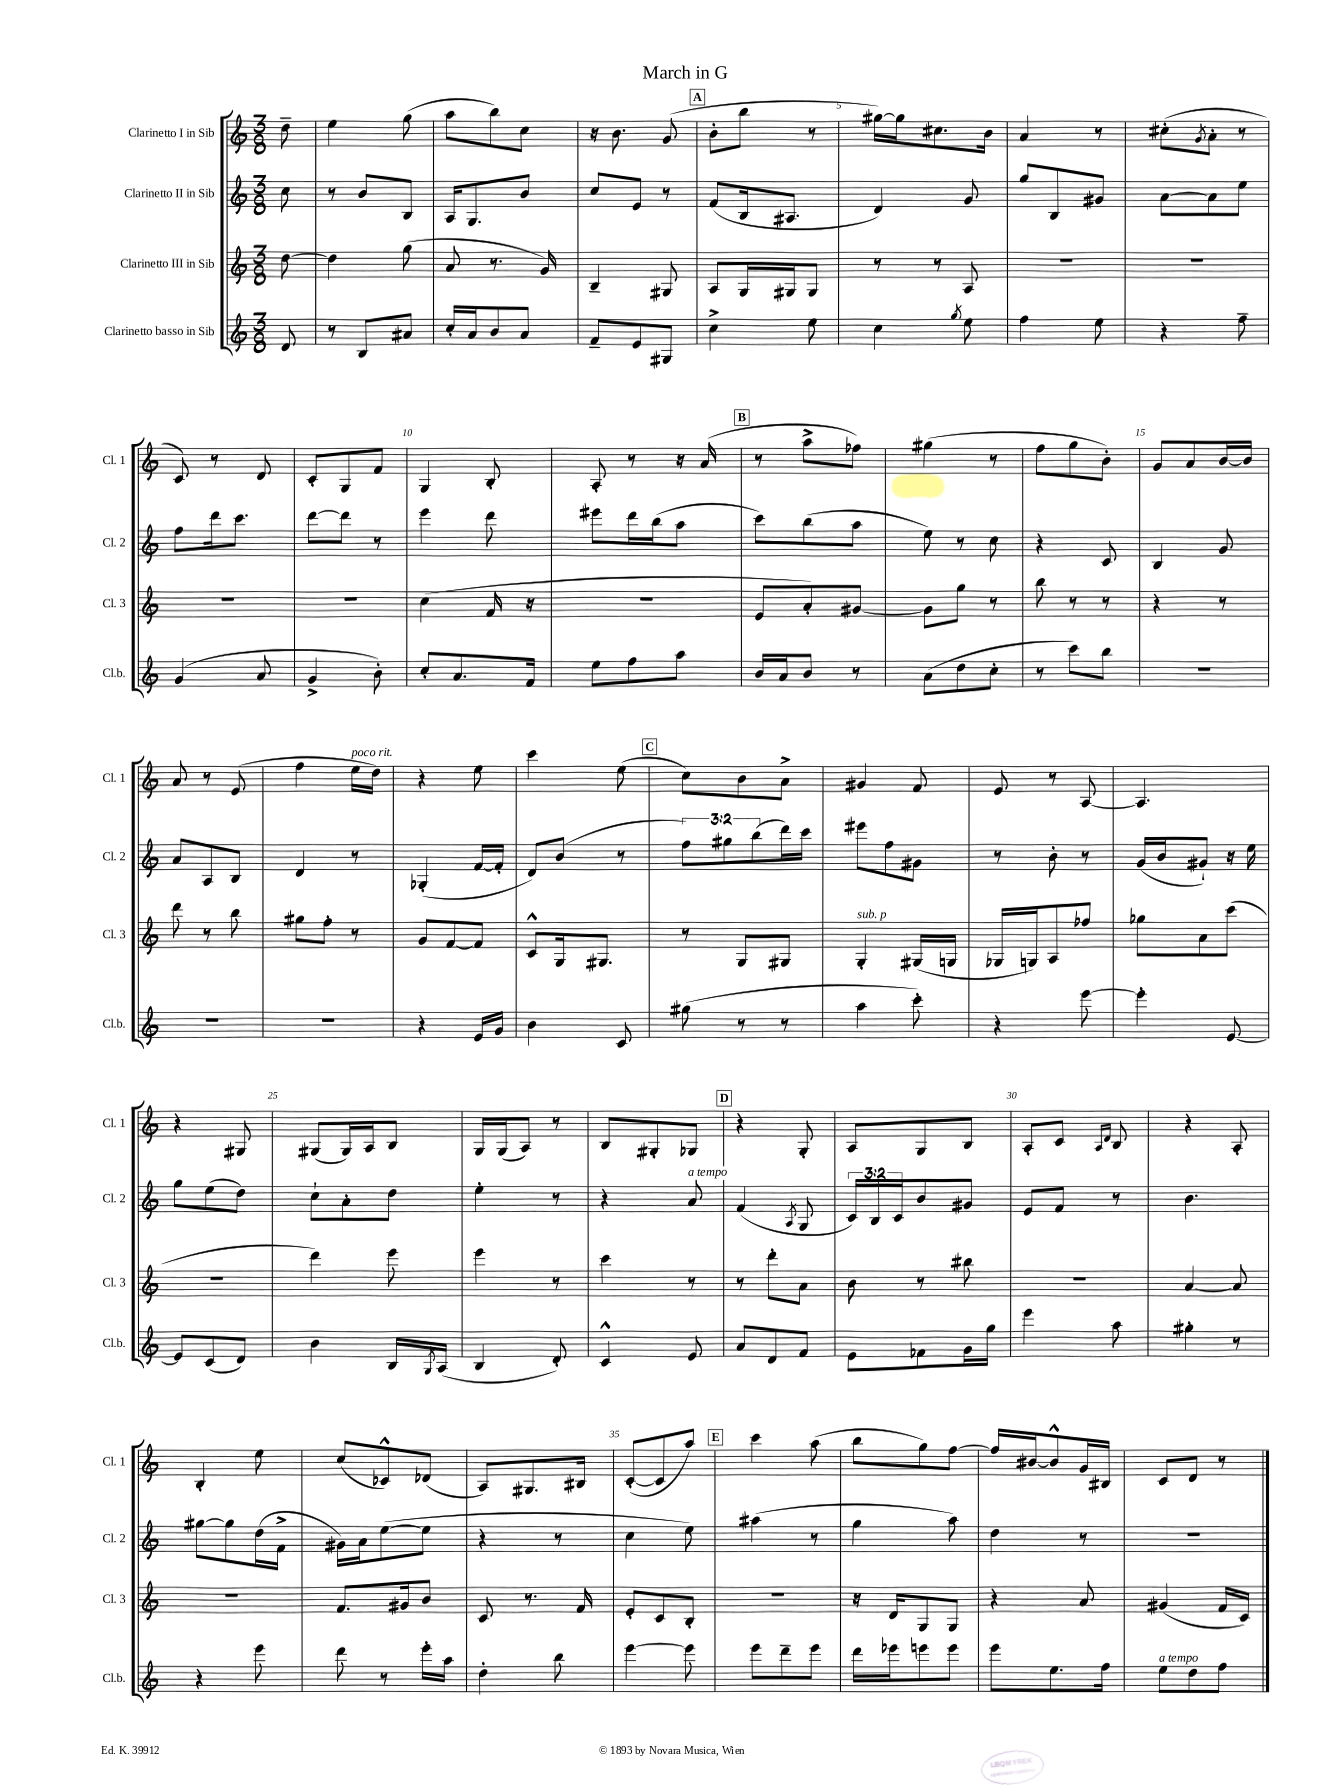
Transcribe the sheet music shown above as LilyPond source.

\header { title = "March in G" }
<<
\new StaffGroup <<
\new Staff = "s0" \with { instrumentName = "Clarinetto I in Sib" shortInstrumentName = "Cl. 1" } {
    \clef treble \key c \major \numericTimeSignature \time 3/8 \partial 8
    d''8-- |
    e''4 g''8( |
    a''8 b''8) c''8 |
    r16 b'8. g'8( |
    \mark \markup { \box "A" } b'8-. b''8 r8 |
    gis''16~) gis''16 cis''8. b'16 |
    a'4 r8 |
    cis''8-.( \acciaccatura { g'8 } a'8-. r8 |
    c'8) r8 d'8 |
    c'8-. g8 f'8 |
    g4 b8-. |
    a8-. r8 r16 a'16( |
    \mark \markup { \box "B" } r8 a''8-> fes''8) |
    gis''4( r8 |
    f''8 g''8 b'8-.) |
    g'8 a'8 b'16~ b'16 |
    a'8 r8 e'8( |
    f''4 e''16^\markup { \italic "poco rit." } d''16) |
    r4 e''8 |
    c'''4 e''8( |
    \mark \markup { \box "C" } c''8) b'8 a'8-> |
    gis'4 f'8 |
    e'8 r8 a8~ |
    a4. |
    r4 gis8 |
    gis8( gis16) a16 b8 |
    g16 g16( a8) r8 |
    b8 gis8-. ges8 |
    \mark \markup { \box "D" } r4 g8-. |
    a8 g8 b8 |
    a8-. c'8 \grace { a16 d'16 } b8 |
    r4 a8-. |
    b4-. e''8 |
    c''8( ces'8-^) des'8( |
    a8) gis8. bis16 |
    c'8~-.( c'8 a''8) |
    \mark \markup { \box "E" } c'''4 a''8( |
    b''8 g''8) f''8~ |
    f''16 bis'16~ bis'8-^ g'16 bis16 |
    c'8 d'8 r8 \bar "|." |
}
\new Staff = "s1" \with { instrumentName = "Clarinetto II in Sib" shortInstrumentName = "Cl. 2" } {
    \clef treble \key c \major \numericTimeSignature \time 3/8 \override Staff.TupletNumber.text = #tuplet-number::calc-fraction-text \partial 8
    c''8 |
    r8 b'8 b8 |
    a16 g8. b'8 |
    c''8 e'8 r8 |
    \mark \markup { \box "A" } f'8( b16 ais8. |
    d'4) g'8 |
    g''8 b8 gis'8 |
    a'8~ a'8 e''8 |
    f''8 d'''16 c'''8. |
    d'''8~ d'''8 r8 |
    e'''4 d'''8 |
    eis'''8 d'''16 b''16( a''8 |
    \mark \markup { \box "B" } c'''8) b''8( a''8 |
    e''8) r8 c''8 |
    r4 c'8 |
    b4 g'8 |
    a'8 a8 b8 |
    d'4 r8 |
    ges4-.( f'16~ f'16-. |
    d'8) b'8( r8 |
    \mark \markup { \box "C" } \tuplet 3/2 { f''8) gis''8 b''8( } d'''16) c'''16 |
    eis'''8 f''8 gis'8 |
    r8 b'8-. r8 |
    g'16( b'16 gis'8-!) r16 e''16 |
    g''8 e''8( d''8) |
    c''8-! a'8-. d''8 |
    e''4-. r8 |
    r4 a'8^\markup { \italic "a tempo" } |
    \mark \markup { \box "D" } f'4( \acciaccatura { a8 } g8 |
    \tuplet 3/2 { c'16) b16 c'16 } b'8 gis'8 |
    e'8 f'8 r8 |
    b'4. |
    gis''8~ gis''8 d''16( f'16-> |
    gis'16) a'16 e''8~( e''8 |
    r4 r8 |
    c''4 e''8) |
    \mark \markup { \box "E" } ais''4( r8 |
    g''4 a''8) |
    d''4 r8 |
    R4. \bar "|." |
}
\new Staff = "s2" \with { instrumentName = "Clarinetto III in Sib" shortInstrumentName = "Cl. 3" } {
    \clef treble \key c \major \numericTimeSignature \time 3/8 \partial 8
    d''8~ |
    d''4 g''8( |
    a'8 r8. g'16) |
    b4-- gis8 |
    \mark \markup { \box "A" } a8 g16 gis16 gis8 |
    r8 r8 a8 |
    R4. |
    R4. |
    R4. |
    R4. |
    c''4( f'16 r16 |
    R4. |
    \mark \markup { \box "B" } e'8 a'8-.) gis'8~ |
    gis'8 g''8 r8 |
    b''8 r8 r8 |
    r4 r8 |
    d'''8 r8 b''8 |
    gis''8 f''8-. r8 |
    g'8 f'8~ f'8 |
    c'8-^ g16 gis8. |
    \mark \markup { \box "C" } r8 g8 gis8 |
    g4-.^\markup { \italic "sub. p" } gis16( g16 |
    ges16 g16) a8 fes''8 |
    ges''8 a'8 c'''8( |
    R4. |
    d'''4) e'''8 |
    e'''4 r8 |
    c'''4 r8 |
    \mark \markup { \box "D" } r8 d'''8-. a'8 |
    b'8 r8 bis''8 |
    R4. |
    a'4~ a'8 |
    R4. |
    f'8. gis'16 b'8 |
    c'8 r8. f'16 |
    e'8-. c'8 b8-. |
    \mark \markup { \box "E" } r4. |
    r16 d'16 g8 g8 |
    r4 a'8 |
    gis'4( f'16 c'16) \bar "|." |
}
\new Staff = "s3" \with { instrumentName = "Clarinetto basso in Sib" shortInstrumentName = "Cl.b." } {
    \clef treble \key c \major \numericTimeSignature \time 3/8 \partial 8
    d'8 |
    r8 b8 ais'8 |
    c''16-. a'16 b'8 a'8 |
    f'8-- e'8 gis8 |
    \mark \markup { \box "A" } c''4-> e''8 |
    c''4 \acciaccatura { g''8 } e''8 |
    f''4 e''8 |
    r4 f''8-- |
    g'4( a'8 |
    g'4-> b'8-.) |
    c''8-. a'8. f'16 |
    e''8 f''8 a''8 |
    \mark \markup { \box "B" } b'16 a'16 b'8 r8 |
    a'8( d''8 c''8-. |
    r8 c'''8) b''8 |
    R4. |
    R4. |
    R4. |
    r4 e'16 g'16 |
    b'4 c'8 |
    \mark \markup { \box "C" } gis''8( r8 r8 |
    a''4 c'''8-.) |
    r4 e'''8~ |
    e'''4-. e'8~ |
    e'8 c'8( d'8) |
    b'4 b16 \acciaccatura { g8 } a16( |
    b4 d'8-.) |
    c'4-^ e'8 |
    \mark \markup { \box "D" } a'8 d'8 f'8 |
    e'8 fes'8 g'16 g''16 |
    e'''4 a''8 |
    gis''4-. r8 |
    r4 e'''8 |
    d'''8 r8 e'''16-. a''16 |
    d''4-. b''8 |
    e'''4~ e'''8 |
    \mark \markup { \box "E" } e'''8 d'''8-- e'''8 |
    d'''16 ees'''16 e'''8 e'''8 |
    e'''8 e''8. f''16 |
    e''8^\markup { \italic "a tempo" } d''8 f''8 \bar "|." |
}
>>
>>
\layout { \context { \Score \override BarNumber.break-visibility = ##(#f #t #t) barNumberVisibility = #(every-nth-bar-number-visible 5) } }
